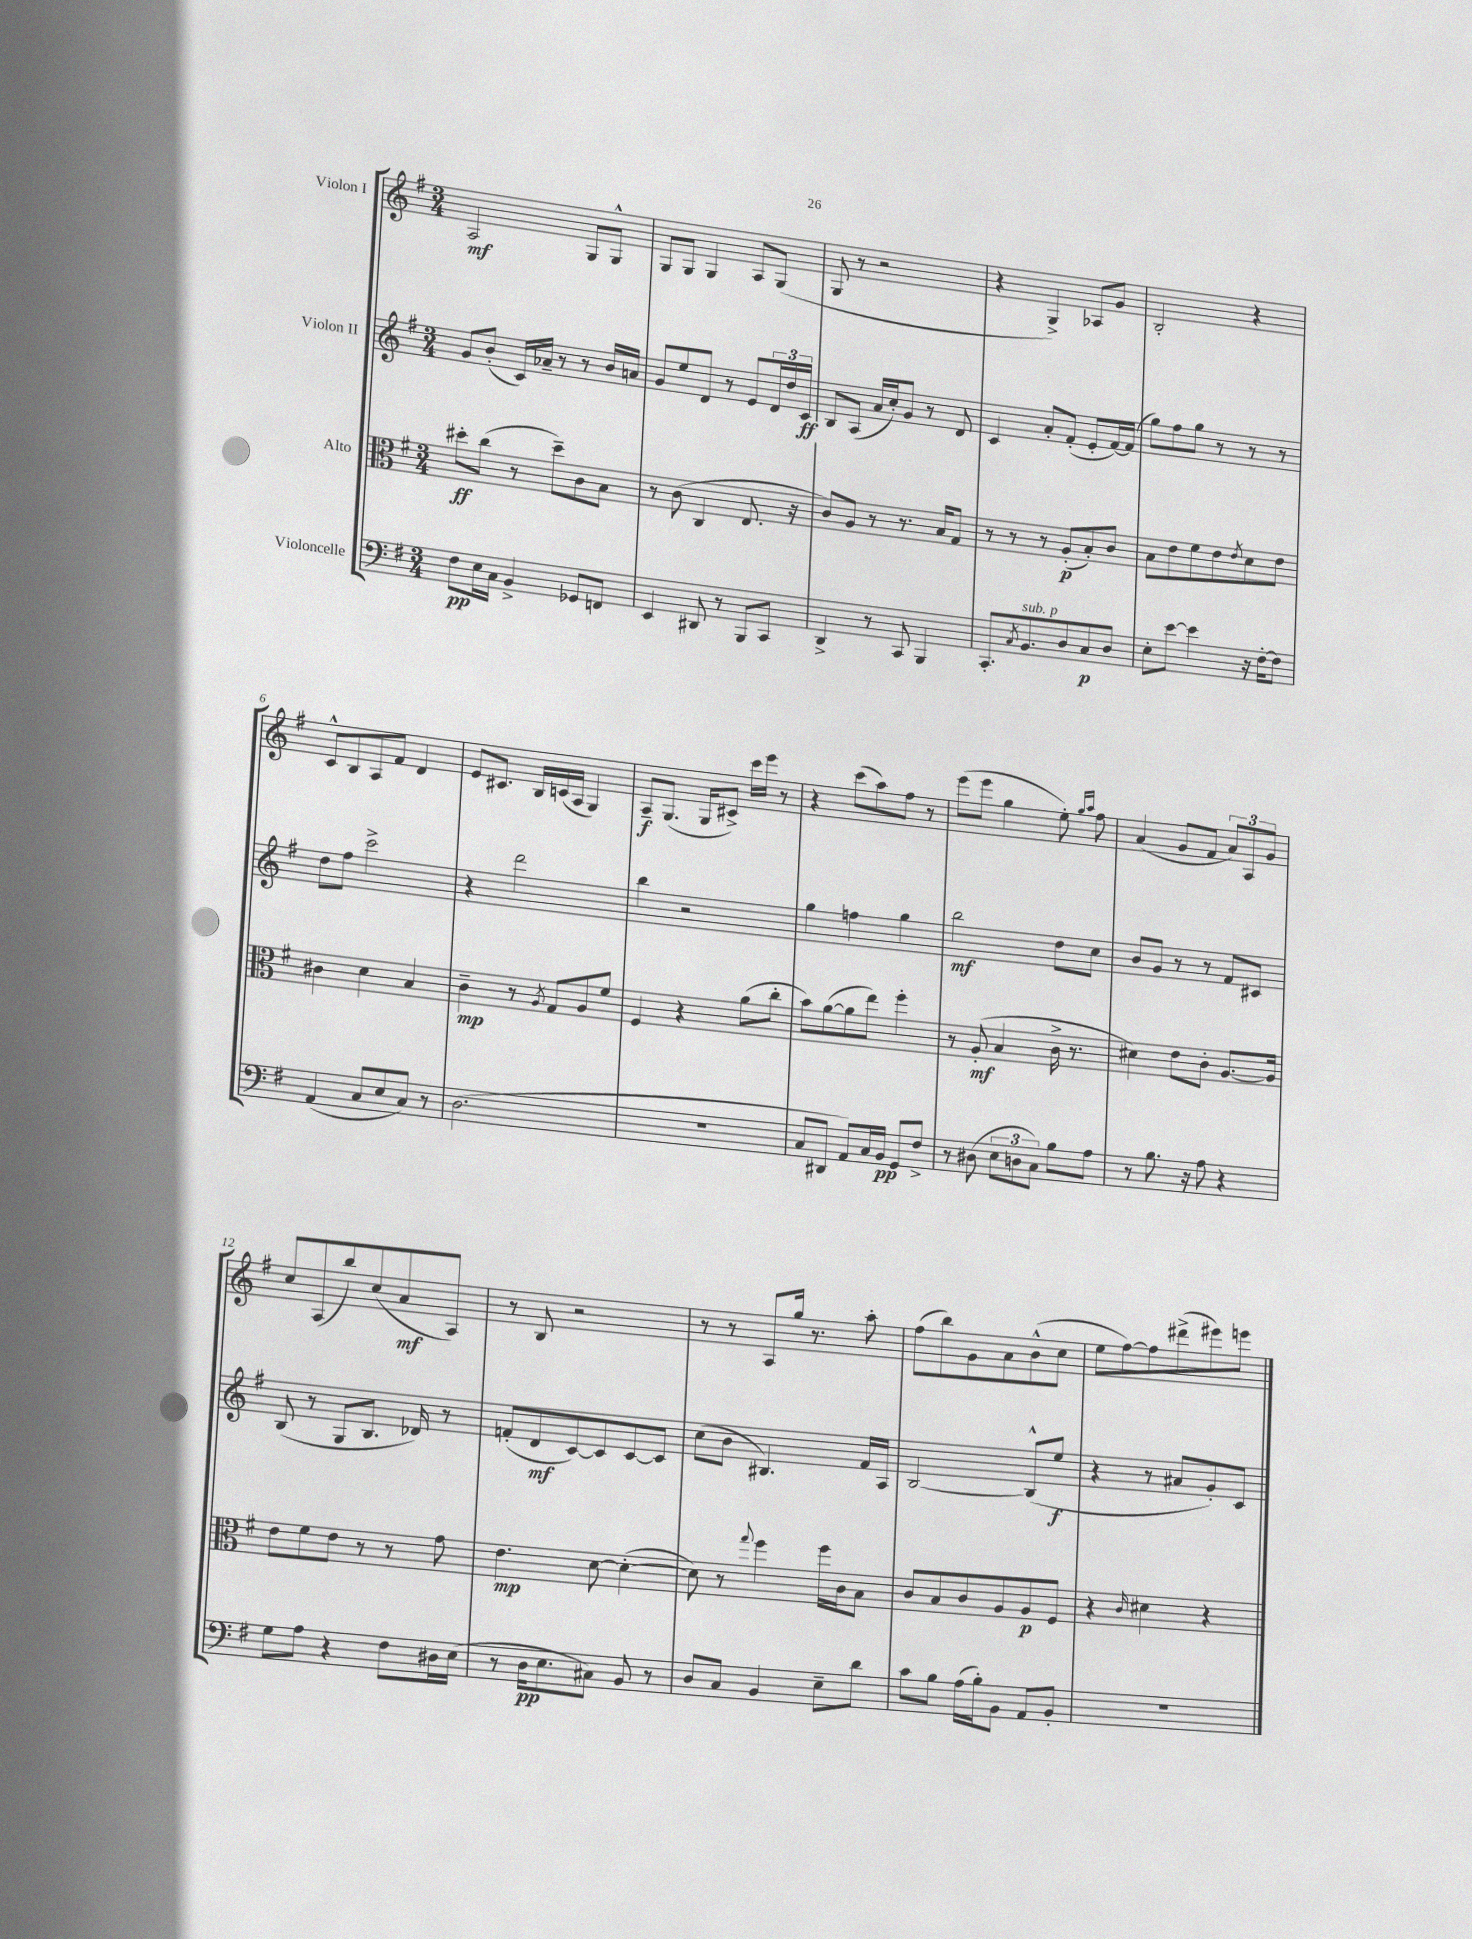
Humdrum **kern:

**kern	**dynam	**kern	**dynam	**kern	**dynam	**kern	**dynam
*part4	*part4	*part3	*part3	*part2	*part2	*part1	*part1
*staff4	*staff4	*staff3	*staff3	*staff2	*staff2	*staff1	*staff1
*I"Violoncelle	*	*I"Alto	*	*I"Violon II	*	*I"Violon I	*
*clefF4	*	*clefC3	*	*clefG2	*	*clefG2	*
*k[f#]	*	*k[f#]	*	*k[f#]	*	*k[f#]	*
*M3/4	*	*M3/4	*	*M3/4	*	*M3/4	*
=1	=1	=1	=1	=1	=1	=1	=1
8F#\L	pp	8dd#X'\L	ff	8g/L	.	2A/	mf
16E\L	.	(8cc\J	.	(8b'/J	.	.	.
16C\JJ	.	.	.	.	.	.	.
4BB^/	.	8r	.	16c/LL)	.	.	.
.	.	.	.	16a-X~/JJ	.	.	.
.	.	8dd#~\L)	.	8r	.	.	.
8GG-X/L	.	8c\	.	8r	.	8G/L	.
8FFn/J	.	8B\J	.	16b/LL	.	8G^^/J	.
.	.	.	.	16an/JJ	.	.	.
=2	=2	=2	=2	=2	=2	=2	=2
4EE/	.	8r	.	8g/L	.	8G/L	.
.	.	(8c\	.	8ee/	.	8G/J	.
8DD#X/	.	4C/	.	8d/J	.	4G/	.
8r	.	.	.	8r	.	.	.
8BBB/L	.	8.E/	.	8e/L	.	8A/L	.
8CC/J	.	.	.	24d/L	.	(8G/J	.
.	.	.	.	24dd/	.	.	.
.	.	16r	.	.	.	.	.
.	.	.	.	24c/JJ	ff	.	.
=3	=3	=3	=3	=3	=3	=3	=3
4DD^/	.	8c/L)	.	8B/L	.	8G/	.
.	.	8A/J	.	(8A/J	.	8r	.
8r	.	8r	.	16a/LL	.	2r	.
.	.	.	.	16cc'/J)	.	.	.
8CC/	.	8.r	.	8g/J	.	.	.
4BBB/	.	.	.	8r	.	.	.
.	.	16B/KL	.	.	.	.	.
.	.	8G/J	.	8d/	.	.	.
=4	=4	=4	=4	=4	=4	=4	=4
8.CC'/L	.	8r	.	4c/	.	4r	.
.	.	8r	.	.	.	.	.
8qC/	.	.	.	.	.	.	.
!LO:TX:a:i:t=sub. p	!	!	!	!	!	!	!
8.BB/	.	.	.	.	.	.	.
.	.	8r	.	8a'/L	.	4G^/)	.
8D/	.	(8A'/L	p	(8f#'/J	.	.	.
8C/	p	8B'/)	.	8e'/L	.	8A-X/L	.
8D/J	.	8c/J	.	[16f#/L)	.	8g/J	.
.	.	.	.	(16f#/JJ]	.	.	.
=5	=5	=5	=5	=5	=5	=5	=5
8E'\L	.	8B\L	.	8gg\L)	.	2B'/	.
[8e\J	.	8e\	.	8ff#\	.	.	.
4e\]	.	8f#\	.	8gg\J	.	.	.
.	.	8e\	.	8r	.	.	.
.	.	8qe/	.	.	.	.	.
16r	.	8d\	.	8r	.	4r	.
[16F#'\KL	.	.	.	.	.	.	.
8F#\J]	.	8e\J	.	8r	.	.	.
!!LO:LB:g=z
=6	=6	=6	=6	=6	=6	=6	=6
(4AA/	.	4c#X\	.	8dd\L	.	8c^^/L	.
.	.	.	.	8ff#\J	.	8B/	.
8C/L	.	4d\	.	2ccc^\	.	8A/	.
8E/	.	.	.	.	.	8f#/J	.
8C/J)	.	4B/	.	.	.	4d/	.
8r	.	.	.	.	.	.	.
=7	=7	=7	=7	=7	=7	=7	=7
(2.D\	.	4c~\	mp	4r	.	8e/L	.
.	.	.	.	.	.	8.c#X/J	.
.	.	8r	.	2ddd\	.	.	.
.	.	.	.	.	.	16B/LL	.
.	.	8qA/	.	.	.	.	.
.	.	8G/L	.	.	.	(16cn/	.
.	.	.	.	.	.	16A/JJ	.
.	.	8A/	.	.	.	4G/)	.
.	.	8f#/J	.	.	.	.	.
=8	=8	=8	=8	=8	=8	=8	=8
2.r	.	4F#/	.	4bb\	.	8A~/L	f
.	.	.	.	.	.	(8.G/J	.
.	.	4r	.	2r	.	.	.
.	.	.	.	.	.	16G/KL	.
.	.	.	.	.	.	8c#X^/J)	.
.	.	(8a\L	.	.	.	16ccc\LL	.
.	.	.	.	.	.	16eee\JJ	.
.	.	8cc'\J	.	.	.	8r	.
=9	=9	=9	=9	=9	=9	=9	=9
8C/L	.	8b\L)	.	4gg\	.	4r	.
8DD#X/J	.	([8a\	.	.	.	.	.
8AA/L)	.	8a\]	.	4ffn\	.	(8ccc\L	.
16C/L	.	8ee\J)	.	.	.	8aa\)	.
16BB/JJ	pp	.	.	.	.	.	.
8GG/L	.	4ff#'\	.	4gg\	.	8ff#\J	.
8F#^/J	.	.	.	.	.	8r	.
=10	=10	=10	=10	=10	=10	=10	=10
8r	.	8r	.	2bb\	mf	(8eee\L	.
(8D#X\	.	(8A'/	mf	.	.	8eee\J	.
12E\L	.	4B/	.	.	.	4gg\	.
12Dn\	.	.	.	.	.	.	.
12C\J)	.	.	.	.	.	.	.
8B\L	.	16c^\	.	8dd\L	.	8ee'\)	.
.	.	8.r	.	.	.	.	.
.	.	.	.	.	.	16qqgg/LL	.
.	.	.	.	.	.	16qqaa/JJ	.
8A\J	.	.	.	8cc\J	.	8ff#\	.
=11	=11	=11	=11	=11	=11	=11	=11
8r	.	4d#X\)	.	8b/L	.	(4a/	.
8.B\	.	.	.	8g/J	.	.	.
.	.	8e\L	.	8r	.	8g/L	.
16r	.	.	.	.	.	.	.
8A\	.	8c'\J	.	8r	.	8f#/J	.
4r	.	[8.A/L	.	8f#/L	.	12a/L)	.
.	.	.	.	.	.	12A/	.
.	.	.	.	8c#X/J	.	.	.
.	.	.	.	.	.	12g/J	.
.	.	16A/Jk]	.	.	.	.	.
!!LO:LB:g=z
=12	=12	=12	=12	=12	=12	=12	=12
8G\L	.	8e\L	.	(8B/	.	8cc/L	.
8A\J	.	8f#\	.	8r	.	(8A/	.
4r	.	8e\J	.	8G/L	.	8bb/)	.
.	.	8r	.	8.B/J	.	(8cc/	.
8F#\L	.	8r	.	.	.	8a/	mf
.	.	.	.	16d-X/)	.	.	.
16D#X\L	.	8g\	.	8r	.	8A/J)	.
(16E\JJ	.	.	.	.	.	.	.
=13	=13	=13	=13	=13	=13	=13	=13
8r	.	4.e\	mp	(8fn'/L	.	8r	.
16D\KL	pp	.	.	8d/	mf	8B/	.
8.E\	.	.	.	.	.	.	.
.	.	.	.	[8c/)	.	2r	.
8C#X\J)	.	[8d\	.	8c/]	.	.	.
8BB/	.	(4d'\_	.	[8c/	.	.	.
8r	.	.	.	8c/J]	.	.	.
=14	=14	=14	=14	=14	=14	=14	=14
8D/L	.	8d\])	.	(8cc\L	.	8r	.
8C/J	.	8r	.	8b\J	.	8r	.
.	.	8qqgg/	.	.	.	.	.
4BB/	.	4ff#\	.	4.B#X/)	.	8A/L	.
.	.	.	.	.	.	16gg/Jk	.
.	.	.	.	.	.	8.r	.
8E~\L	.	16ff#\LL	.	.	.	.	.
.	.	16c\J	.	.	.	.	.
8d\J	.	8B\J	.	16f#/LL	.	8aa'\	.
.	.	.	.	16A/JJ	.	.	.
=15	=15	=15	=15	=15	=15	=15	=15
8c\L	.	8c/L	.	[2B/	.	(8ff#\L	.
8B\J	.	8B/	.	.	.	8bb\)	.
(16A\LL	.	8c/	.	.	.	8g\	.
16B'\J)	.	.	.	.	.	.	.
8BB\J	.	8A/	.	.	.	8a\	.
8AA/L	.	8A/	p	(8B^^/L]	.	(8b^^\	.
8BB'/J	.	8F#/J	.	8ee/J	f	8cc\J	.
=16	=16	=16	=16	=16	=16	=16	=16
2.r	.	4r	.	4r	.	8ee\L	.
.	.	.	.	.	.	[8ff#\)	.
.	.	16qqc/	.	.	.	.	.
.	.	4d#X\	.	8r	.	8ff#\]	.
.	.	.	.	8a#X/L	.	(8ddd#X^\	.
.	.	4r	.	8g'/)	.	8eee#X\)	.
.	.	.	.	8c/J	.	8eeen\J	.
==	==	==	==	==	==	==	==
*-	*-	*-	*-	*-	*-	*-	*-
